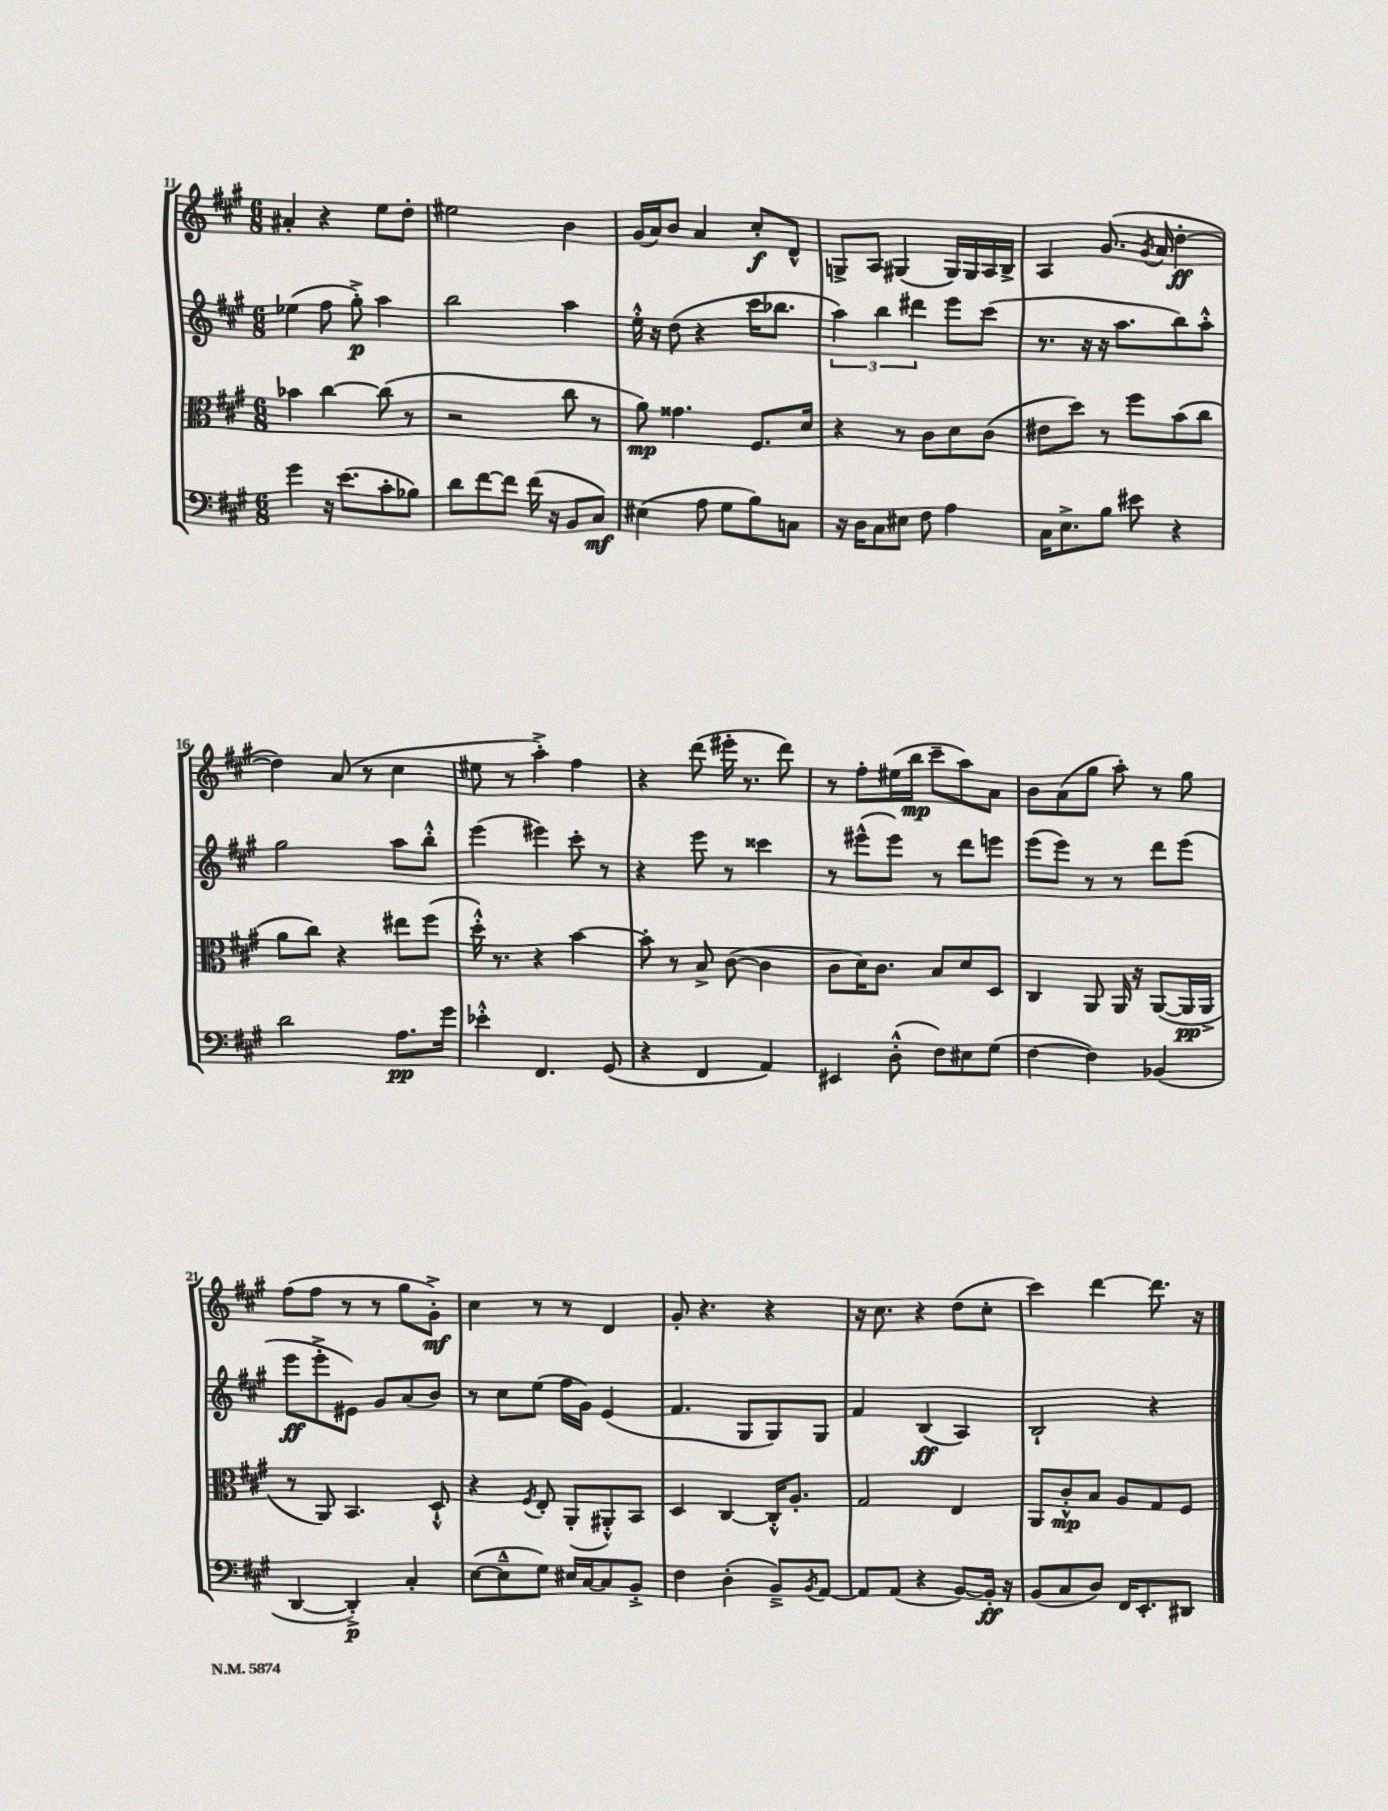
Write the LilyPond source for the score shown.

<<
\new StaffGroup <<
\new Staff = "s0" {
    \clef treble \key a \major \numericTimeSignature \time 6/8
    ais'4-. r4 e''8 d''8-. |
    eis''2 b'4 |
    gis'16( a'16) b'8 a'4 cis''8-.\f d'8-^ |
    g8-> a8 gis4( gis16) gis16 a16 b16-> |
    a4 gis'8.( \acciaccatura { gis'8 } a'16 d''4~-.\ff |
    d''4) a'8( r8 cis''4 |
    eis''8 r8 a''4-.->) fis''4 |
    r4 d'''8( eis'''16-. r8. d'''8) |
    r8 fis''8-. eis''16( b''16\mp cis'''8-- a''8) a'8 |
    b'8 a'8( gis''8 a''8-.) r8 gis''8 |
    fis''8( fis''8 r8 r8 gis''8 gis'8-.->\mf) |
    cis''4 r8 r8 d'4 |
    gis'8-. r4. r4 |
    r16 cis''8. r4 d''8( cis''8-. |
    cis'''4) d'''4~ d'''8. r16 \bar "|." |
}
\new Staff = "s1" {
    \clef treble \key a \major \numericTimeSignature \time 6/8
    ees''4( fis''8 gis''8-.->\p) a''4 |
    b''2 a''4 |
    e''16-.-^ r16 d''8( r4 cis'''16 bes''8. |
    \tuplet 3/2 { a''4) b''4 dis'''4 } e'''8 cis'''8( |
    r8. r16 r16 a''8. b''8) a''8-.-^ |
    gis''2 a''8 b''8-.-^ |
    e'''4( eis'''4) cis'''8-. r8 |
    r4 e'''8 r8 cisis'''4 |
    r8 eis'''8-^( eis'''8) r8 d'''8 e'''8 |
    e'''8( e'''8) r8 r8 d'''8 e'''8( |
    e'''8\ff e'''8-.-> eis'8) gis'8 a'8( b'8) |
    r8 cis''8 e''8( fis''16 gis'16) e'4( |
    fis'4. gis8 gis8) gis8 |
    fis'4 b4\ff( a4) |
    b2-! r4 \bar "|." |
}
\new Staff = "s2" {
    \clef alto \key a \major \numericTimeSignature \time 6/8
    bes'4 cis''4~ cis''8( r8 |
    r2 cis''8 r8 |
    a'8\mp) gisis'4. fis8. d'16 |
    r4 r8 cis'8 d'8 cis'8( |
    eis'8 d''8) r8 fis''8 b'8( cis''8 |
    a'8 cis''8) r4 eis''8 fis''8( |
    d''16-.-^) r8. r4 b'4~ |
    b'8-. r8 b8-> cis'8~( cis'4 |
    cis'8 d'16) cis'8. b8 d'8 d8 |
    cis4 a,8 a,16 r16 a,8~( a,16\pp a,16-> |
    r8 a,8) b,4. d8-!-^ |
    r4 \acciaccatura { fis8 } e8-. a,8-.( ais,8-.-^) b,8 |
    d4 cis4~ cis16-.-^ a8.-. |
    gis2 e4 |
    a,8 cis'8-.-^\mp b8 a8 gis8 fis8 \bar "|." |
}
\new Staff = "s3" {
    \clef bass \key a \major \numericTimeSignature \time 6/8
    gis'4 r16 e'8.( cis'8-. bes8) |
    d'8 fis'8~ fis'8 fis'16( r16 b,8 cis8\mf) |
    eis4( a8 gis8 b8) c8 |
    r16 d16 cis8 eis8 fis8 a4 |
    cis16 e8.-> b8 eis'8 r4 |
    d'2 a8.\pp gis'16 |
    ees'4-.-^ fis,4. gis,8( |
    r4 fis,4 a,4) |
    eis,4 d8-.-^( fis8) eis8 gis8( |
    fis4~ fis4) bes,4( |
    d,4~ d,4-.->\p) cis4-. |
    e8~( e8---^ gis8) eis16 cis16~ cis8 b,8-.-> |
    fis4 d4-.( b,8--->) \acciaccatura { b,8 } a,8~ |
    a,8 a,8( r4 b,8~) b,16-.\ff r16 |
    b,8( cis8 d8) fis,16 e,8.-. dis,8 \bar "|." |
}
>>
>>
\layout { \context { \Score currentBarNumber = #11 } }
